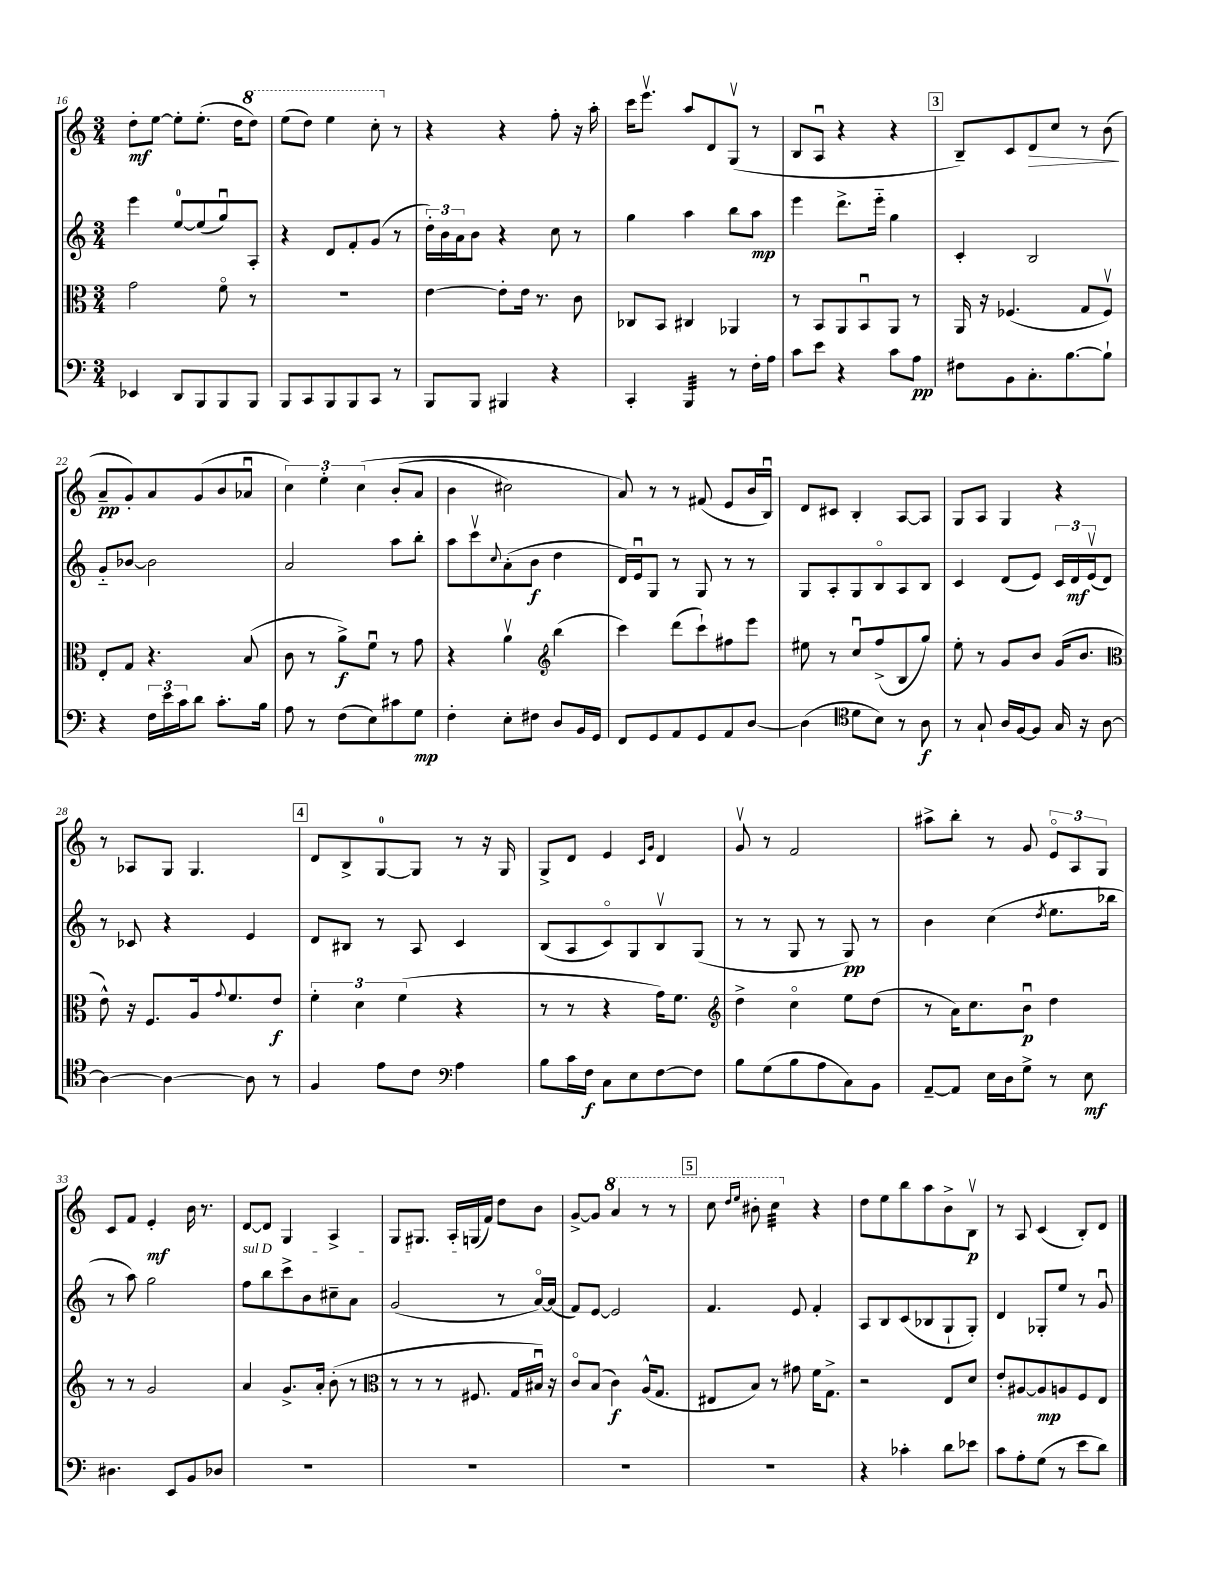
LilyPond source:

<<
\new StaffGroup <<
\new Staff = "s0" {
    \clef treble \key c \major \numericTimeSignature \time 3/4
    d''8-.\mf e''8~ e''8-. e''8.-.( d''16 \ottava #1 d'''8) |
    e'''8( d'''8) e'''4 c'''8-. \ottava #0 r8 |
    r4 r4 f''8-. r16 a''16-. |
    c'''16 e'''8.\upbow a''8 d'8 g8\upbow( r8 |
    b8 a8\downbow r4 r4 |
    \mark \markup { \box "3" } b8--) c'8 d'8\> c''8 r8 b'8\!( |
    a'8--\pp g'8-.) a'8 g'8( b'8 aes'8\downbow |
    \tuplet 3/2 { c''4) e''4-. c''4\( } b'8-.( a'8 |
    b'4 cis''2) |
    a'8\) r8 r8 fis'8( e'8 b'16 b16\downbow) |
    d'8 cis'8 b4-. a8~ a8 |
    g8 a8 g4 r4 |
    r8 aes8 g8 g4. |
    \mark \markup { \box "4" } d'8 b8-> g8-0~ g8 r8 r16 g16 |
    g8-> d'8 e'4 \grace { c'16 g'16 } d'4 |
    g'8\upbow r8 f'2 |
    ais''8-> b''8-. r8 g'8 \tuplet 3/2 { e'8\flageolet a8 g8 } |
    c'8 f'8 e'4-.\mf b'16 r8. |
    d'8~ d'8 g4 a4-> |
    g8 gis8. a16-. g16( f'16) d''8 b'8 |
    g'8~-> g'8 \ottava #1 a''4 r8 r8 |
    \mark \markup { \box "5" } c'''8 \grace { d'''16 e'''16 } bis''8-. c'''4:32 \ottava #0 r4 |
    d''8 e''8 b''8 a''8 b'8-> b8\upbow\p |
    r8 a8 c'4( b8-.) d'8 \bar "|." |
}
\new Staff = "s1" {
    \clef treble \key c \major \numericTimeSignature \time 3/4
    e'''4 e''8-0~ e''8( g''8\downbow) a8-. |
    r4 d'8 f'8-. g'8( r8 |
    \tuplet 3/2 { d''16-.) b'16 a'16 } b'8 r4 c''8 r8 |
    g''4 a''4 b''8 a''8\mp |
    e'''4 d'''8.-> e'''16-_ g''4 |
    \mark \markup { \box "3" } c'4-. b2 |
    g'8-_ bes'8~ bes'2 |
    a'2 a''8 b''8-. |
    a''8 c'''8\upbow \appoggiatura { c''8 } a'8-.( b'8\f d''4 |
    d'16) e'16\downbow g8 r8 g8 r8 r8 |
    g8 a8-. g8 b8\flageolet a8 b8 |
    c'4 d'8( e'8) \tuplet 3/2 { c'16 d'16\mf e'16\upbow( } d'8) |
    r8 ces'8 r4 e'4 |
    \mark \markup { \box "4" } d'8 bis8 r8 a8 c'4 |
    b8( a8 c'8\flageolet) g8 b8\upbow g8( |
    r8 r8 g8 r8 g8\pp) r8 |
    b'4 c''4( \acciaccatura { d''8 } e''8. bes''16 |
    r8 a''8) g''2 |
    \once \override TextSpanner.bound-details.left.text = \markup { \italic "sul D" } f''8\startTextSpan b''8 c'''8-> b'8 cis''8-- a'8 |
    g'2\stopTextSpan( r8 a'16~\flageolet) a'16( |
    f'8) e'8~ e'2 |
    \mark \markup { \box "5" } f'4. e'8 f'4-. |
    a8 b8 c'8( bes8 g8-! g8-.) |
    d'4 ges8-. e''8 r8 g'8\downbow \bar "|." |
}
\new Staff = "s2" {
    \clef alto \key c \major \numericTimeSignature \time 3/4
    g'2 f'8\flageolet r8 |
    R2. |
    e'4~ e'8-. e'16 r8. c'8 |
    ces8 b,8 cis4 aes,4 |
    r8 b,8 a,8 b,8\downbow a,8 r8 |
    \mark \markup { \box "3" } a,16 r16 fes4.( g8 fes8\upbow) |
    e8-. g8 r4. b8( |
    c'8 r8 a'8->\f) f'8\downbow r8 g'8 |
    r4 a'4\upbow \clef treble b''4( |
    c'''4) d'''8( c'''8-!) fis''8 e'''8 |
    eis''8 r8 c''8\downbow f''8->( b8 g''8) |
    e''8-. r8 g'8 b'8 g'16( b'8. |
    \clef alto e'8-^) r16 f8. a16 \appoggiatura { g'8 } f'8. e'8\f |
    \mark \markup { \box "4" } \tuplet 3/2 { f'4-. d'4 f'4( } r4 |
    r8 r8 r4 g'16) f'8. |
    \clef treble d''4-> c''4\flageolet e''8 d''8( |
    r8 a'16) c''8. b'8\downbow\p d''4 |
    r8 r8 g'2 |
    a'4 g'8.-> a'16-. b'8-.( r8 |
    \clef alto r8 r8 r8 fis8. g16 bis16\downbow) r16 |
    c'8\flageolet b8( c'4\f) a16-^( g8. |
    \mark \markup { \box "5" } eis8 b8) r8 gis'8 f'16 g8.-> |
    r2 e8 d'8 |
    e'8-. ais8~ ais8\mp a8 f8 e8 \bar "|." |
}
\new Staff = "s3" {
    \clef bass \key c \major \numericTimeSignature \time 3/4
    ees,4 d,8 b,,8 b,,8 b,,8 |
    b,,8 c,8 b,,8 b,,8 c,8 r8 |
    b,,8 b,,8 bis,,4 r4 |
    c,4-. b,,4:32 r8 f16-. a16 |
    c'8 e'8 r4 c'8 a8\pp |
    \mark \markup { \box "3" } fis8 b,8 c8.-. b8.~ b8-! |
    r4 \tuplet 3/2 { f16 e'16 c'16 } d'8 c'8.-. b16 |
    a8 r8 f8( e8) cis'8 g8\mp |
    f4-. e8-. fis8 d8 b,16 g,16 |
    f,8 g,8 a,8 g,8 a,8 d8~ |
    d4( \clef tenor d'8 b8) r8 a8\f |
    r8 g8-! a16 f16~ f8 g16 r16 a8~ |
    a4~ a4~ a8 r8 |
    \mark \markup { \box "4" } f4 e'8 c'8 \clef bass a4 |
    b8 c'16 f16\f c8 e8 f8~ f8 |
    b8 g8( b8 a8 c8) b,8 |
    a,8~-- a,8 e16 d16 g8-> r8 e8\mf |
    dis4. e,8 b,8 des8 |
    R2. |
    R2. |
    R2. |
    \mark \markup { \box "5" } R2. |
    r4 ces'4-. d'8 ees'8 |
    c'8 a8-. g8( r8 e'8 d'8) \bar "|." |
}
>>
>>
\layout { \context { \Score currentBarNumber = #16 } }
